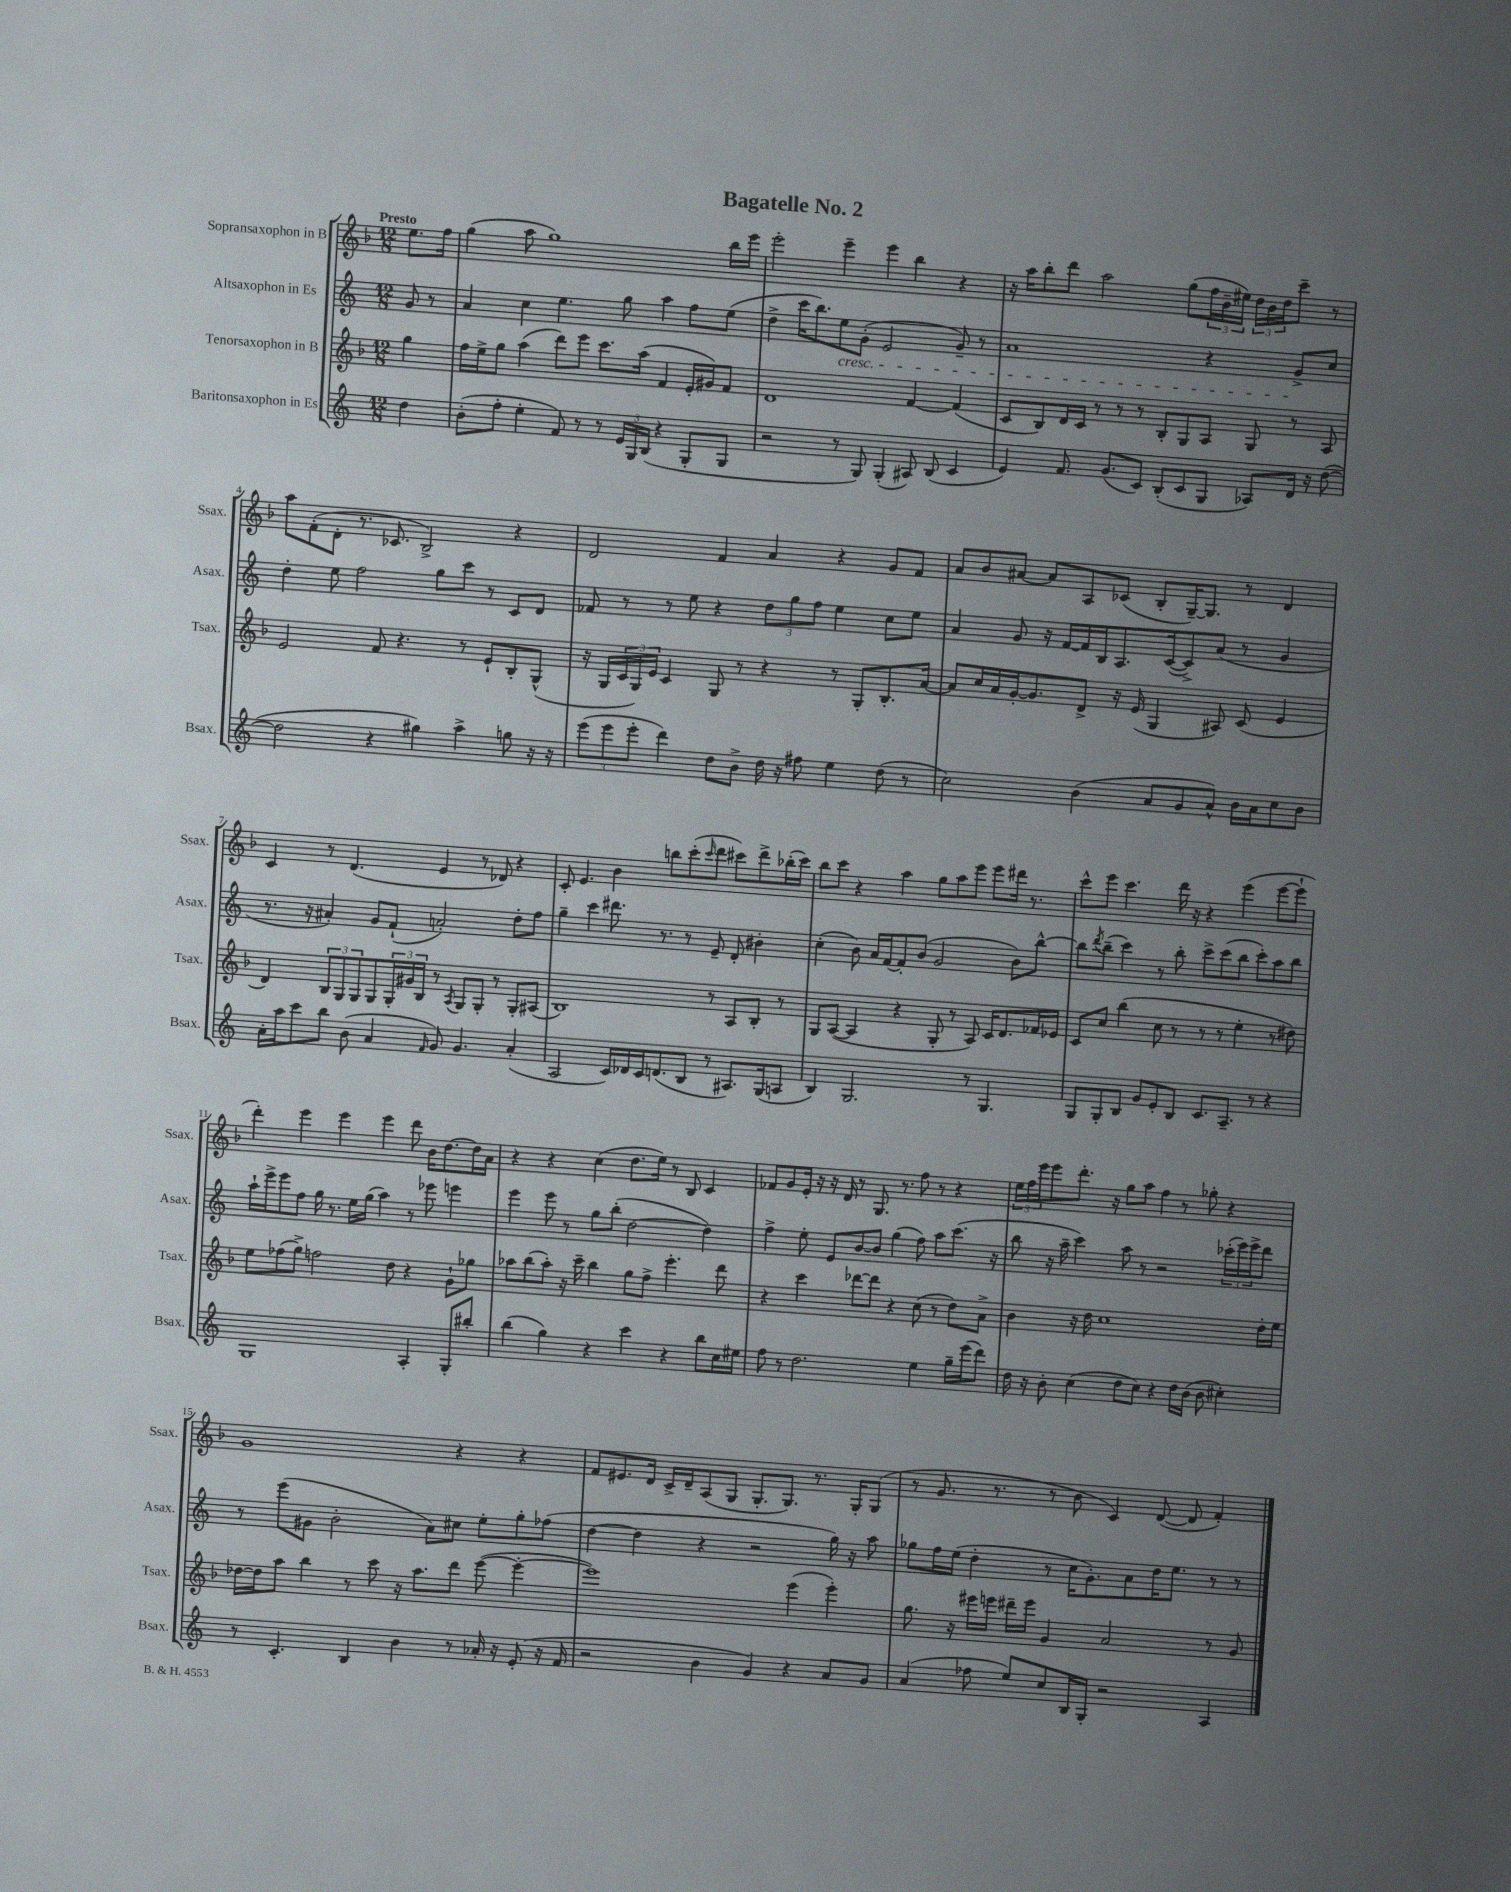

**kern	**kern	**kern	**kern
*part4	*part3	*part2	*part1
*staff4	*staff3	*staff2	*staff1
*I"Baritonsaxophon in Es	*I"Tenorsaxophon in B	*I"Altsaxophon in Es	*I"Sopransaxophon in B
*I'Bsax.	*I'Tsax.	*I'Asax.	*I'Ssax.
*clefG2	*clefG2	*clefG2	*clefG2
*k[]	*k[b-]	*k[]	*k[b-]
*M12/8	*M12/8	*M12/8	*M12/8
=	=	=	=
!	!	!	!LO:TX:a:B:t=Presto
4dd\	4gg\	8g/	8.ee\L
.	.	8r	.
.	.	.	16ff\Jk
=1	=1	=1	=1
(8b'\L	16ff\LL	4a/	(4gg\
.	16ee^\J	.	.
8ff'\J	8gg\J	.	.
4ee'\	(4aa\	4cc\	8aa\
.	.	.	1gg)
8f/)	8ddd\L)	4.ee\	.
8r	8eee\J	.	.
8r	8.ccc\L	.	.
24e/LL	.	8gg\	.
24G/	.	.	.
.	(16aa\Jk	.	.
(24B/JJ	.	.	.
4r	4f/	4aa\	.
8G'/L	16e'/LL	8ff\L	.
.	16g#X/J)	.	.
8G/J	8f/J	(8ee\J	16bb-\LL
.	.	.	16eee\JJ
=2	=2	=2	=2
2r	1d	4dd^\	2eee'\
.	.	16ccc\KL	.
.	.	8.bb\)	.
!	!	!LO:TX:b:i:t=cresc.	!
8r	.	8ee\	4eee~\
8G/)	.	(8g'\J	.
(4G'/	.	2e/	4eee\
8A#X/)	[4f/	.	4bb-\
(8B/	.	.	.
4c/	(4f/]	8g~/)	4r
.	.	8r	.
=3	=3	=3	=3
4e/)	8c/L	1a	16r
.	.	.	16aa\KL
.	8B-/)	.	8bb-'\
8.f/	16d/L	.	8ddd\J
.	16c/JJ	.	.
.	8r	.	2aa\
(8.g/L	.	.	.
.	8r	.	.
8c/J)	8r	.	.
(8B'/L	8B-'/L	.	.
8c/	8G/	.	(8gg\L
8G/J	8A/J	4r	24ff\L
.	.	.	24b-~\
.	.	.	24ee#X\JJ)
8A-X/L)	8G/	.	24dd\LL
.	.	.	24b-\
.	.	.	24dd\J
16d/Jk	8r	8g^/L	8ccc~\J
16r	.	.	.
([8dd\	8A/	8cc/J	8r
!!LO:LB:g=z
=4	=4	=4	=4
2dd\]	2e/	4dd'\	8aa\L
.	.	.	(8f'\
.	.	8ee\	8d'\J
.	.	2ff\	8.r
4r	8f/	.	.
.	.	.	8.c-X/
.	4.r	.	.
4gg#X\)	.	.	2B-^/)
.	.	8gg\L	.
4aa^\	8r	8ccc\J	.
.	8e`/L	8r	.
8ggn\	8B-'/	8c/L	4r
16r	(8G^^/J	8d/J	.
16r	.	.	.
=5	=5	=5	=5
(12eee\L	16r	8f-X/	2d/
.	16G/LL	.	.
12eee\	.	.	.
.	24c/	8r	.
12eee'\J	24G/)	.	.
.	24e/JJ	.	.
4ddd\)	4c/	8r	.
.	.	8ee\	.
8dd\L	8G/	4r	4f/
8b^\J	8r	.	.
16dd\	4r	12dd\L	4a/
16r	.	.	.
.	.	12gg\	.
8ff#X\	.	.	.
.	.	12ff\J	.
4ee\	8r	4ee\	4r
.	8G'/L	.	.
(8dd\	8.B-'/	8cc\L	8g/L
8r	.	8ee\J	8f/J
.	[16a/Jk	.	.
=6	=6	=6	=6
2cc\)	8a/L]	4a/	8a/L
.	16cc/L	.	8b-/
.	16a/	.	.
.	[16g'/J	8g/	[8a#X/J
.	8.g/]	.	.
.	.	16r	8a#/L]
.	.	[16f/LL	.
(4b\	8d^/J	16f/]	8A/
.	.	16B/J	.
.	16r	8.A/	(8c-X/J
.	(16e/	.	.
8a/L	4G/	.	8B-'/L
.	.	([16c/k	.
8g/	.	8c^/])	[16G~/K)
.	.	.	8.G/J]
8a^^/J)	8A#X/)	(8a/J	.
16b\LL	(8c/	8r	8r
16a\J	.	.	.
8cc\	4e/	4g/	4d/
8b\J	.	.	.
!!LO:LB:g=z
=7	=7	=7	=7
16a'\LL	4d/)	8.r	4c/
16aa\J	.	.	.
8ccc\	.	.	.
.	.	16r	.
8bb\J	12B-/L	4a#X'/)	8r
.	12G/	.	.
(8b\	.	.	(4.d/
.	12G/	.	.
4a/	8G/	8g/L	.
.	24G'/L	(8f`/J	.
.	24g#X/	.	.
.	24B-/JJ	.	.
16qqf/	.	.	.
8g/)	8r	2an'/)	4e/
.	8qA/	.	.
4.g/	8G/L	.	.
.	8G'/J	.	8r
.	8r	.	8d-X/)
(4a'/	8G'/L	8dd'\L	4r
.	(8A#X/J	8ff\J	.
=8	=8	=8	=8
2A/	1B-)	4gg~\	8c'/
.	.	.	4.e/
.	.	4ccc\	.
16c/LL)	.	8.ddd#X\	4b-\
16d-X/	.	.	.
16c/J	.	.	.
(8.dn/	.	8.r	.
.	.	.	8bbn\L
8B/J	.	8r	(8ccc'\
.	.	.	16qqccc/
8r	8r	8e~/	8ddd\J
8.A#X/L)	8A/L	8d'/	8ccc#X\L)
.	8B-'/J	4b#X'\	8ddd^\
(16G/k	.	.	.
8An/J	8r	.	(16bb-X'\L
.	.	.	16ccc#\JJ)
=9	=9	=9	=9
4B/)	8G/L	(4cc'\	8bb-\L
.	([8A/J	.	8ccc\J
2.G/	4A/]	8b\)	4r
.	.	16a/LL	.
.	.	[16f/J	.
.	4r	8f'/]	4aa\
.	.	(8b/J	.
.	8G'/	2g/	8gg\L
.	8r	.	8aa\
8r	8A/)	.	8eee\J
4.G/	16c/KL	.	8eee\L
.	8.d/	.	.
.	.	8b\L)	16ddd#X\Jk
.	.	.	8.r
.	16f-X/L	[8bb^^\J	.
.	16e-X/JJ	.	.
=10	=10	=10	=10
8G/L	8c/L	8bb\L]	8ccc^^\L
.	.	8qddd/	.
8G'/	8cc/J	(8bb~\J	8eee\J
8B/J	(4bb-\	4ccc\)	4.ccc\
8g/L	.	.	.
8e'/	8cc\	8r	.
8B/J	8r	8bb'\	16ddd\
.	.	.	16r
8.c/L	8r	8ccc^\L	4r
.	8r	(8ccc\	.
8.A~/J	.	.	.
.	4ee'\	8bb\J	(4eee\
8r	.	8ccc'\L)	.
4r	8r	8aa\	[8eee\L
.	8dd#X\)	8bb\J	8eee`\J]
!!LO:LB:g=z
=11	=11	=11	=11
1G	8ee\L	16aa`\LL	4ddd'\)
.	.	16eee^\J	.
.	(8ff-X\	8eee\	.
.	8gg^\J)	8ff\J	4eee\
.	2ffn\	16gg\	.
.	.	8.r	.
.	.	.	4eee\
.	.	16ee\LL	.
.	.	(16gg\JJ	.
.	.	4aa\)	4eee\
.	8dd\	.	.
4A'/	4r	8r	8ddd\
.	.	8eee-X\	16b-\KL
.	.	.	[8.dd\
8G'/L	8g`\L	4eeen\	.
8bb#X'/J	8gg-X\J	.	16dd\L]
.	.	.	16a\JJ
=12	=12	=12	=12
(4bb\	8aa-X\L	4eee\	4r
.	(8bb-\	.	.
4gg\)	8aa-'\J)	8eee\	4r
.	16r	8r	.
.	16ccc~\	.	.
4r	4bb-\	8gg\L	(4cc\
.	.	(8bb'\J	.
4ccc\	8gg\L	[2dd\	8.dd\L
.	8ff^\J	.	.
.	.	.	16ee\Jk)
4r	4.eee'\	.	8r
.	.	.	8B-/
8bb\L	.	4dd\])	4c/
16cc\L	8ddd\	.	.
16ee#X\JJ	.	.	.
=13	=13	=13	=13
8ff\	4r	4ff^\	8f-X/L
8r	.	.	8g/
2.dd\	4ccc\	8ee'\	16e'/Jk
.	.	.	16r
.	.	8e/L	16r
.	.	.	16d/
.	[8ddd-X\L	[8b/	8r
.	8ddd-\J]	8b/J]	8.G/
.	4r	(4gg\	.
.	.	.	8.r
4ee\	(8cc\	8ff\)	8ff\
.	8r	8aa\L	8r
16gg~\LL	8dd\L)	(8.ccc\J	4r
(16eee\J	.	.	.
8ddd\J)	8a^\J	.	.
.	.	16r	.
=14	=14	=14	=14
16dd\	4b-\	8bb\	24ee\LL
.	.	.	24ff\
16r	.	.	.
.	.	.	24eee\J
8b'\	.	16r	8eee\
.	.	16aa~\	.
(4cc\	16r	4ccc\)	8.ddd'\J
.	16dd\	.	.
.	1cc	.	.
.	.	.	16r
8dd\L	.	8aa\	8gg\L
8cc\J)	.	8r	8aa\J
4r	.	2r	4ff\
16dd\LL	.	.	8r
(16b\JJ	.	.	.
8b\	.	.	8gg-X'\
4cc#X'\)	.	(24ccc-X'\LL	4r
.	.	24eee\)	.
.	.	24eee^\J	.
.	16dd'\LL	8ddd\J	.
.	16ee\JJ	.	.
!!LO:LB:g=z
=15	=15	=15	=15
8r	[16dd-X\LL	8r	1g
.	16dd-\J]	.	.
4.c'/	8aa\J	(8eee\L	.
.	4bb-\	8g#X\J	.
.	.	2b'\	.
4B/	8r	.	.
.	8ccc\	.	.
4b\	16r	.	.
.	8.aa\L	.	.
.	.	8a\L)	.
8r	8ddd\J	8cc#X\J	4r
16a-X'/	([8eee\	8ee'\L	.
16r	.	.	.
(8e'/	4eee'\_	8gg'\	4r
16r	.	(8ff-X\J	.
16f/	.	.	.
=16	=16	=16	=16
2r	1eee])	[4dd\	8f/L
.	.	.	8.e#X/
.	.	4dd\]	.
.	.	.	16d/Jk
.	.	.	16c^/LL
.	.	.	16d~/J
4b\	.	4r	(8A/
.	.	.	8G/J
4g/)	.	2r	8.G'/L
.	.	.	8.G/J)
4r	(4eee\	.	.
.	.	.	8.r
8a/L	4eee'\)	16gg\)	.
.	.	16r	16G'/KL
8g/J	.	8aa\	(8G/J
=17	=17	=17	=17
(4a/	8.gg\	8gg-X\L	8r
.	.	16ff\L	8.g/
.	16r	(16ee\JJ	.
8ff-X\	16eee#X\LL	4dd'\	.
.	16eeen\JJ	.	8.r
8ee/L)	16ddd#X~\LL	.	.
.	16eee\JJ	.	.
8cc/	4g/	8r	8r
16B/L	.	16cc\KL	8b-\
16G'/JJ	.	8.g'\)	.
2r	2a/	.	4c/)
.	.	8a\	.
.	.	16dd\K	([8d/
.	.	8.ee\J	.
.	.	.	8d/]
4A/	8r	8r	4f'/)
.	8g/	8r	.
==	==	==	==
*-	*-	*-	*-
